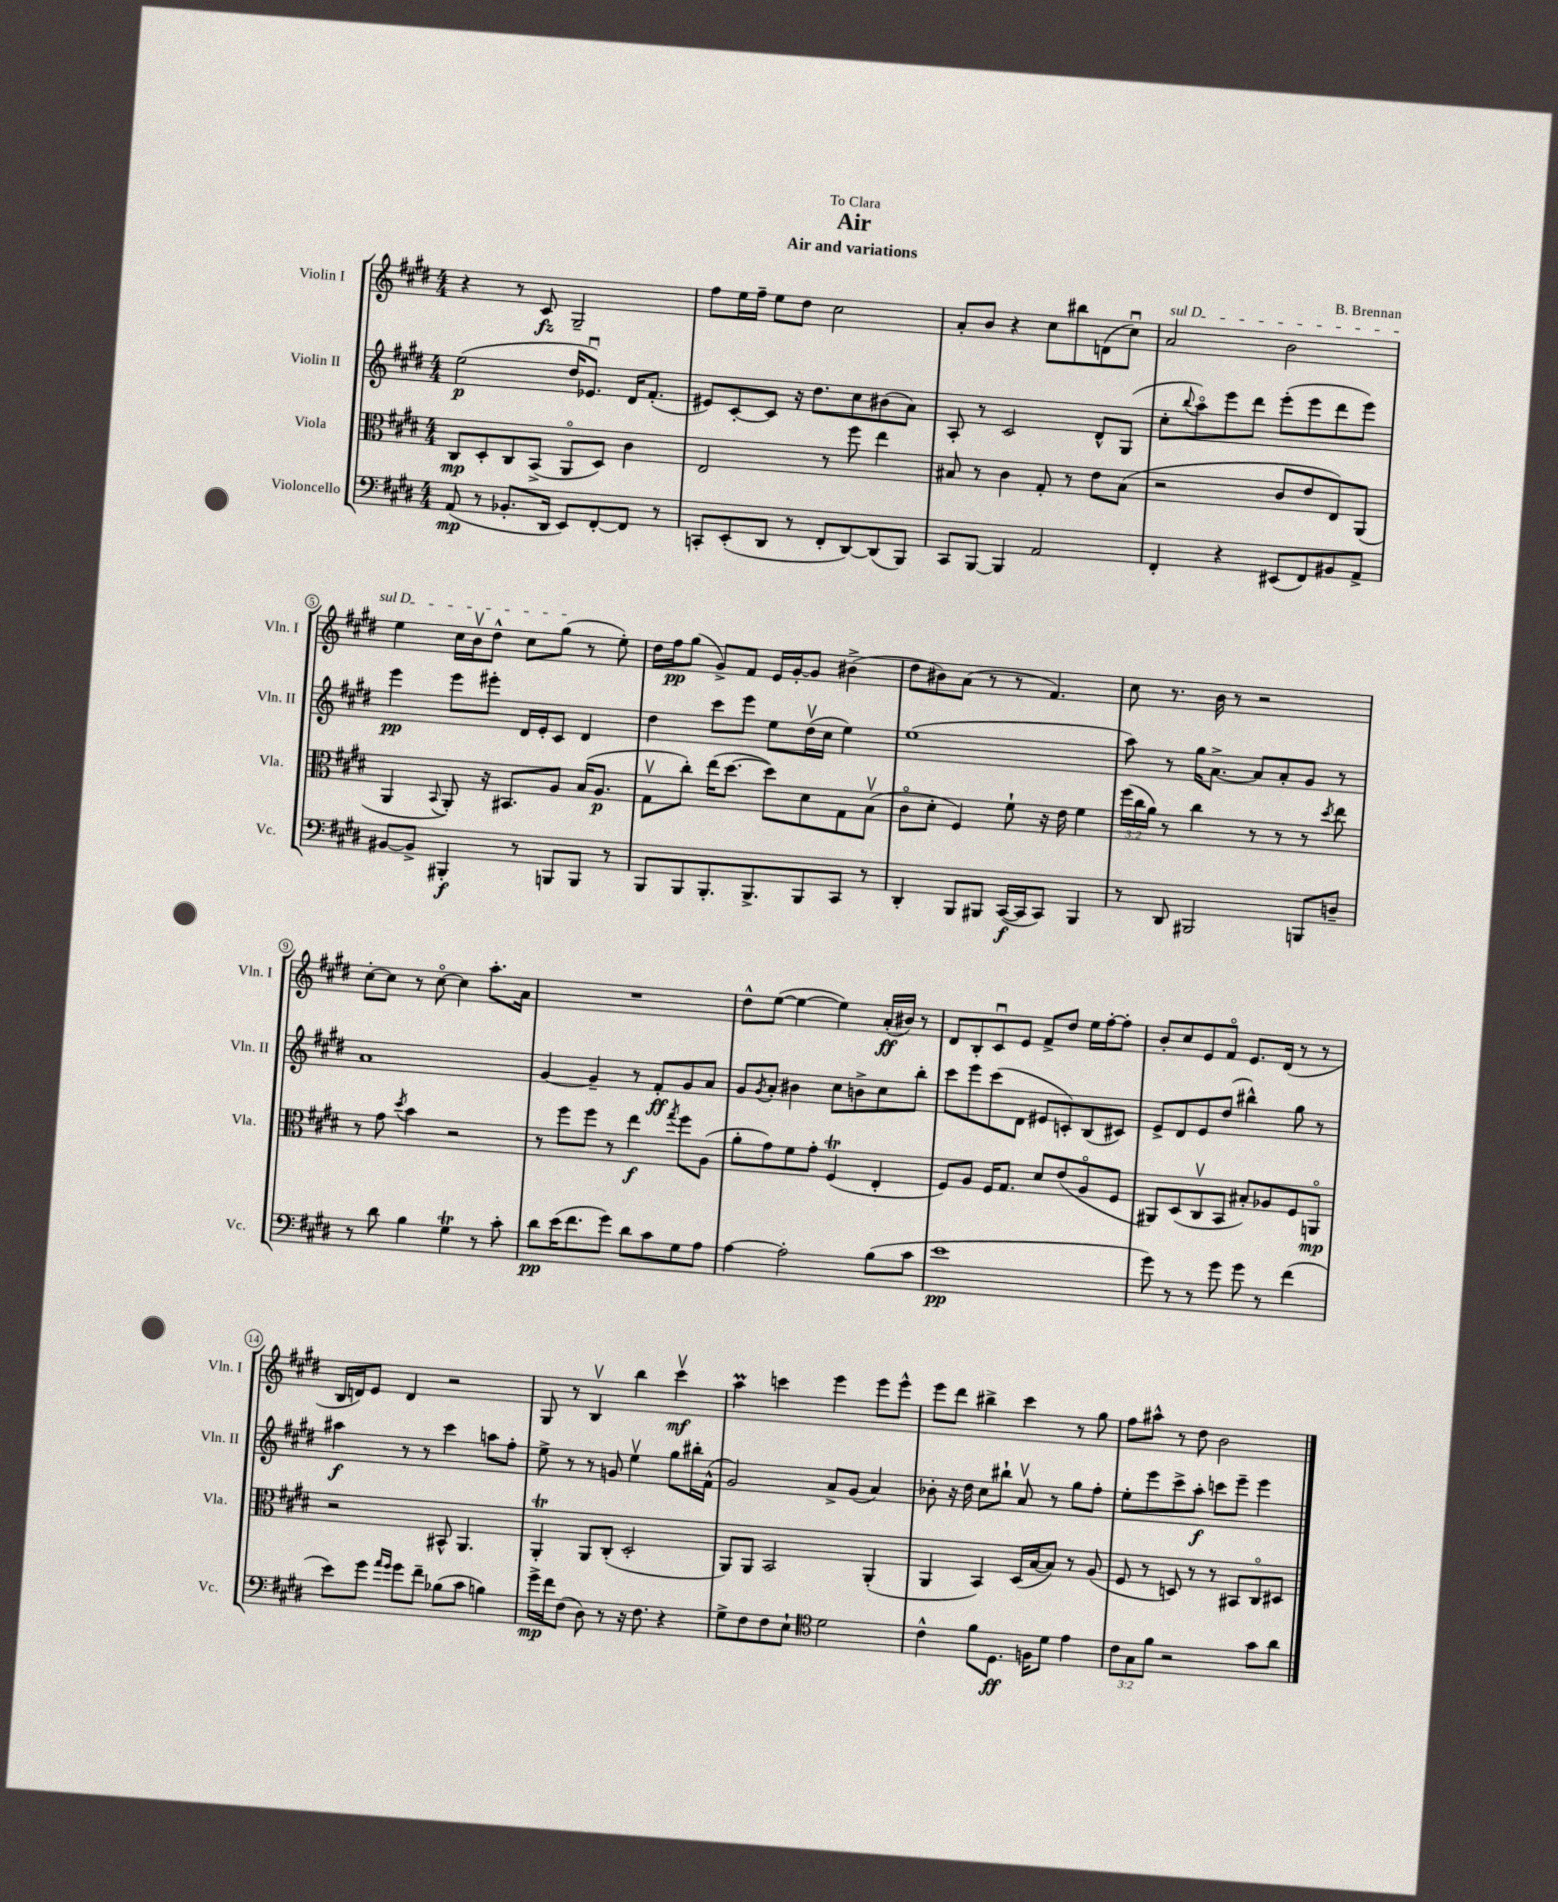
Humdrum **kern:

**kern	**kern	**kern	**kern
*staff4	*staff3	*staff2	*staff1
*clefF4	*clefC3	*clefG2	*clefG2
*k[f#c#g#d#]	*k[f#c#g#d#]	*k[f#c#g#d#]	*k[f#c#g#d#]
*M4/4	*M4/4	*M4/4	*M4/4
(8AA/	8C#/L	(2ee\	4r
8r	8D#'/	.	.
8.BB-'/L	8C#/	.	8r
.	(8BB^/J	.	8c#/
16DD#/Jk	.	.	.
8EE/L)	8AAo/L	16dd#/LK	2G#~/
.	.	8.e-u/J)	.
[8FF#'/	8D#/J)	.	.
8FF#/]J	4c#\	16d#/LK	.
.	.	(8.f#'/J	.
8r	.	.	.
=	=	=	=
8CC'/L	2E/	8e#/L)	8ff#\L
(8EE'/	.	[8c#'/	16ee\L
.	.	.	16ff#~\JJ
8DD#/J	.	8c#/]J	8ee\L
8r	.	16r	8dd#\J
.	.	8.dd#\L	.
8FF#'/L	8r	.	2cc#\
[8DD#/)	8ff#\	8cc#\	.
(8DD#/]	4ee\	(8b#\	.
8BBB/J)	.	8a\J)	.
=	=	=	=
8CC#/L	8B#/	8A'/	8a'/L
[8BBB/J	8r	8r	8b/J
4BBB/]	4c#\	2c#/	4r
2AA/	8G#'/	.	8cc#\L
.	8r	.	8bb#\
.	8e\L	8d#^^/L	(8d\
.	(8B#\J	(8G#/J	8cc#u\J)
=	=	=	=
4FF#'/	2r	8cc#'\L	2a/
.	.	8qqbb/	.
.	.	8aao\)	.
4r	.	8eee\	.
.	.	8ddd#\J	.
(8EE#/L	8c#/L	(8eee'\L	2b\
8FF#/)	8e/	8eee\	.
8BB#/	8E/)	8ddd#\	.
8AA^/J	(8AA/J	8eee\J)	.
=	=	=	=
[8BB#/L	4AA/	4eee\	4ee\
8BB#^/]J	.	.	.
.	8qqBB/	.	.
4BBB#'/	8AA'/)	8eee\L	16cc#\LL
.	.	.	16bv\J
.	16r	8eee#'\J	8dd#^^\J
.	8.BB#/L	.	.
8r	.	16d#/LL	8cc#\L
.	.	16e'/J	.
8BBB/L	8A/J	8c#/J	(8gg#\J
8BBB/J	(16B/LK	4d#/	8r
.	8.A/J	.	.
8r	.	.	8ee'\)
=	=	=	=
8BBB/L	8G#v\L	4dd#\	16dd#\LL
.	.	.	16ff#\J
8BBB/	8cc#'\J)	.	(8gg#\J
8.BBB'/	(16ee\LK	8ccc#\L	8g#^/L)
.	[8.dd#\J	.	.
.	.	8eee\J	8f#/J
8.BBB^/	.	.	.
.	8dd#\]L)	8ee\L	16e/LL
.	.	.	[16g#'/J
8BBB/	8d#\	(16dd#v\L	8g#/]J
.	.	16cc#\JJ	.
8CC#/J	8G#\	4ee\)	(4b#^\
8r	(8Bv\J	.	.
=	=	=	=
4DD#'/	8c#o\L	(1ee	8dd#\L
.	8d#'\J	.	8b#\)
8BBB/L	4F#/)	.	(8a\J
8BBB#/J	.	.	8r
([16CC#/LL	8f#`\	.	8r
16CC#/]J	.	.	.
8CC#/J)	16r	.	4.f#/)
.	16e\	.	.
4BBB#/	4f#\	.	.
=	=	=	=
8r	(24ff#\LL	8aa\)	8cc#\
.	24cc#\	.	.
.	24a\JJ)	.	.
8DD#/	8r	8r	8.r
2BBB#/	4cc#\	16gg#\LK	.
.	.	[8.a^\J	16b\
.	.	.	8r
.	8r	8a/]L	2r
.	8r	8a'/	.
8BBB/L	8r	8g#/J	.
.	8qdd#/	.	.
8D~/J	8ee\	8r	.
=	=	=	=
8r	8r	1a	[8cc#'\L
8d#\	8g#\	.	8cc#\]J
.	8qdd#/	.	.
4B\	4b\	.	8r
.	.	.	[8cc#o\
4G#\	2r	.	4cc#\]
8r	.	.	8.aa'\L
8c#'\	.	.	.
.	.	.	16a\Jk
=	=	=	=
8d#\L	8r	[4g#/	1r
(16e\K	8ff#\L	.	.
8.f#\	.	.	.
.	8ff#\J	4g#~/]	.
8g#\J)	8r	.	.
8d#\L	4ee\	8r	.
8c#\	.	8f#'/L	.
.	8qgg#/	.	.
8G#\	8ff#\L	8g#/	.
8A\J	(8A\J	8a/J	.
=	=	=	=
[4A\	8a'\L	8g#/L	8dd#^^\L
.	.	8qg#/	.
.	8g#\)	8a'/J	([8ee\J
2A'\]	8f#\	4b#\	4ee\_
.	8g#'\J	.	.
.	(4F#/	8cc#\L	4ee\])
.	.	8b^\	.
(8B\L	4E'/	8cc#\	(16a'/LL
.	.	.	16b#/JJ)
8c#\J	.	8bb'\J	8r
=	=	=	=
1e	8F#/L)	8ccc#\L	8d#/L
.	8A/J	8eee\	8B'/
.	16F#/LK	(8ccc#\	8c#u/
.	8.G#/J	.	.
.	.	8d#\J	8e/J
.	8d#/L	8e#/L	8f#^/L
.	(8e/	8c'/)	8dd#/J
.	8Ao/	(8B/	16ee\LL
.	.	.	[16ff#'\J
.	8F#/J	8c#/J)	8ff#'\]J
=	=	=	=
8g#\)	8AA#/L)	8e^/L	8b'/L
8r	(8D#/	8d#/	8cc#/
8r	8C#v/	8e/	8e/
8g#\	8BB/J	(8dd#/J	8f#o/J
8g#\	8B#'/L)	4bb#^^\)	8.e/L
8r	8A-/	.	.
.	.	.	(16d#/Jk
(4f#\	8F#/	8gg#\	8r
.	8AAo/J	8r	8r
=	=	=	=
8e\L)	2r	4aa#\	16B/LL
.	.	.	16d/J)
8g#\J	.	.	8e/J
16qqa/LL	.	.	.
16qqg#/JJ	.	.	.
8g#\L	.	8r	4d/
8f#~\J	.	8r	.
(8B-\L	8BB#^^/	4ccc#\	2r
8c#\J	4.AA/	.	.
4B\)	.	8aa\L	.
.	.	8ff#'\J	.
=	=	=	=
16g#^\LL	4AA'/	8ee^\	8G#/
16f#\J	.	.	.
(8F#\J	.	8r	8r
8D#\)	8AA/L	8r	4Bv/
8r	(8C#'/J	8g/	.
16r	2D#'/	4eev\	4bb\
8.F#\	.	.	.
4r	.	8gg#\L	4ccc#v\
.	.	16bb#'\L	.
.	.	(16f#^^\JJ	.
=	=	=	=
8G#^\L	8AA/L)	2g#/)	4aa\
8F#\	8AA/J	.	.
8F#\	2BB/	.	4ccc\
8E`\J	.	.	.
*clefC4	*	*	*
2d#\	.	8a^/L	4eee\
.	.	(8g#/J	.
.	(4AA'/	4a/)	8eee\L
.	.	.	8eee^^\J
=	=	=	=
4c#^^\	4AA/	8b-'\	8eee\L
.	.	16r	8ddd#\J
.	.	16dd#\	.
8f#\L	4BB/)	8cc#\L	4bb#^\
8.D#\J	.	8bb#`\J	.
.	(16D#/LL	8av/	4ccc#\
16F\LK	[16B/J	.	.
8d#\J	8B/]J)	8r	.
4e\	8r	8gg#\L	8r
.	(8A/	8ff#'\J	8gg#\
=	=	=	=
12c#\L	8F#/	8ee'\L	8ff#\L
12G#\	.	.	.
.	8r	8eee\	8aa#^^\J
12f#\J	.	.	.
2r	8D/)	8ccc#^\	8r
.	8r	8aa'\J	8dd#\
.	8r	8ccc\L	2b\
.	8BB#/L	8eee~\J	.
8g#\L	8C#o/	4eee\	.
8a\J	8D#/J	.	.
==	==	==	==
*-	*-	*-	*-
